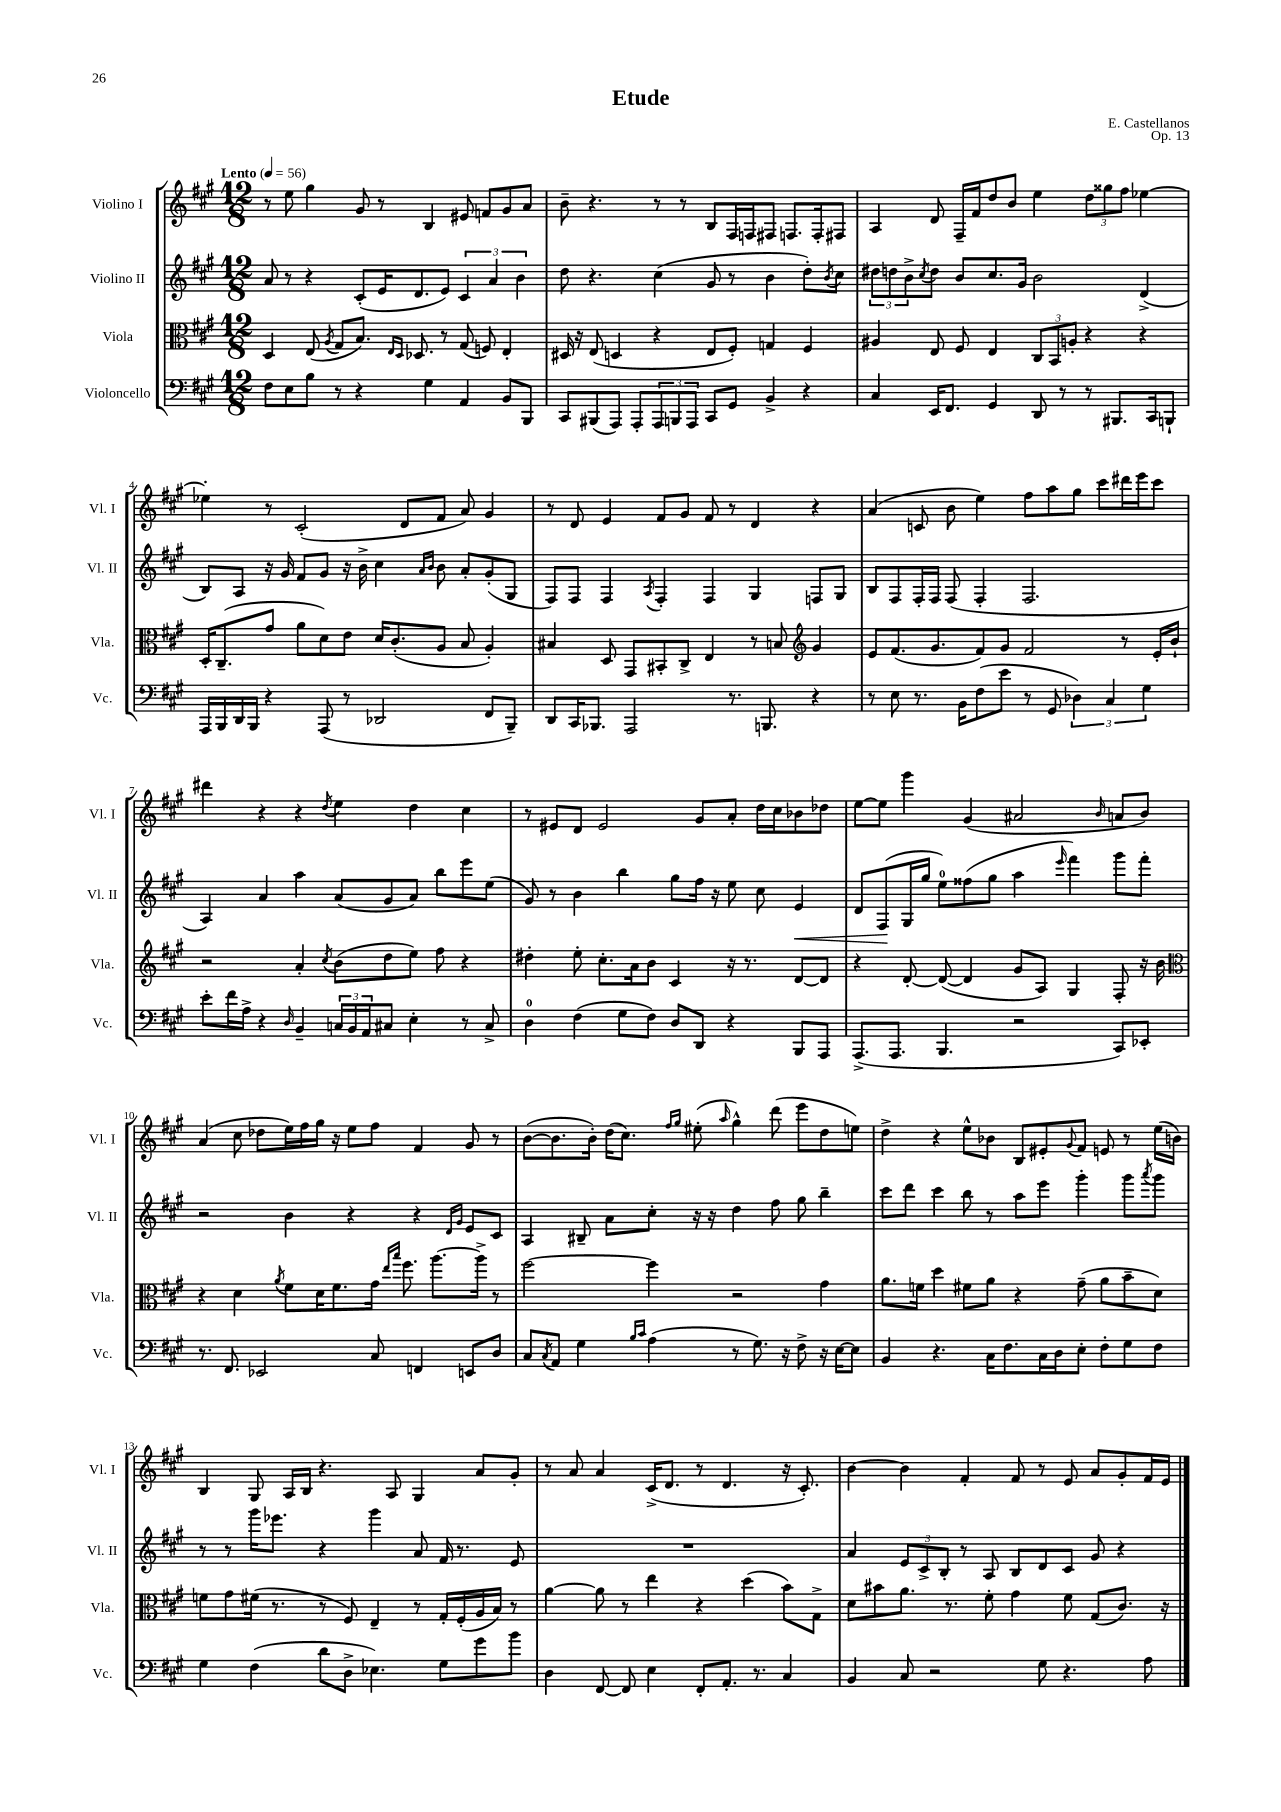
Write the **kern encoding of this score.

**kern	**kern	**kern	**dynam	**kern
*part4	*part3	*part2	*part2	*part1
*staff4	*staff3	*staff2	*staff2	*staff1
*I"Violoncello	*I"Viola	*I"Violino II	*	*I"Violino I
*I'Vc.	*I'Vla.	*I'Vl. II	*	*I'Vl. I
*clefF4	*clefC3	*clefG2	*	*clefG2
*k[f#c#g#]	*k[f#c#g#]	*k[f#c#g#]	*	*k[f#c#g#]
*M12/8	*M12/8	*M12/8	*	*M12/8
*MM56	*MM56	*MM56	*	*MM56
=1	=1	=1	=1	=1
!	!	!	!	!LO:TX:a:B:t=Lento
8F#\L	4D/	8a/	.	8r
8E\	.	8r	.	8ee\
8B\J	(8E/	4r	.	4gg#\
.	8qA/	.	.	.
8r	8G#/L	.	.	.
4r	8.B/J)	(8c#'/L	.	8g#/
.	.	16e/K	.	8r
.	16qqE/LL	.	.	.
.	16qqD/JJ	.	.	.
.	8.D-X/	8.d/	.	.
4G#\	.	.	.	4B/
.	8r	8e/J)	.	.
4AA/	(8G#/	6c#/	.	8e#X/
.	8Fn/)	.	.	8fn/L
.	.	6a/	.	.
8BB/L	4E'/	.	.	8g#/
.	.	6b\	.	.
8BBB/J	.	.	.	8a/J
=2	=2	=2	=2	=2
8CC#/L	16D#X/	8dd\	.	8b~\
.	16r	.	.	.
(8BBB#X/	(8E/	4.r	.	4.r
8AAA/J)	4Dn/	.	.	.
8AAA'/L	.	.	.	.
12AAA/	4r	(4cc#\	.	8r
12BBBn/	.	.	.	.
.	.	.	.	8r
12AAA/J	.	.	.	.
8CC#/L	8E/L	8g#/	.	8B/L
8GG#/J	8F#'/J)	8r	.	16F#/L
.	.	.	.	16Fn/J
4BB^/	4Gn/	4b\	.	8F#X/J
.	.	.	.	8.Fn/L
4r	4F#/	8dd'\L)	.	.
.	.	.	.	16F'/k
.	.	8qb/	.	.
.	.	8cc#\J	.	8F#X/J
=3	=3	=3	=3	=3
4C#/	4A#X/	12dd#X\L	.	4A/
.	.	12ddn\	.	.
.	.	12b^\	.	.
.	.	8qcc#/	.	.
16EE/KL	8E/	8dd\J	.	8d/
8.FF#/J	.	.	.	.
.	8F#/	8b/L	.	16F#~/LL
.	.	.	.	16f#/J
4GG#/	4E/	8.cc#/	.	8dd/
.	.	.	.	8b/J
.	.	16g#/Jk	.	.
8DD/	12C#/L	2b\	.	4ee\
.	12BB/	.	.	.
8r	.	.	.	.
.	12An'/J	.	.	.
8r	4r	.	.	12dd\L
.	.	.	.	12gg##X\
8.BBB#X/L	.	.	.	.
.	.	.	.	12ff#\J
.	4r	(4d^/	.	[4ee-X\
16CC#/k	.	.	.	.
8BBBn`/J	.	.	.	.
!!LO:LB:g=z
=4	=4	=4	=4	=4
16AAA/LL	16D'/KL	8B/L)	.	4ee-X'\]
16BBB/	(8.C#~/	.	.	.
16DD/	.	8A/J	.	.
16BBB/JJ	.	.	.	.
4r	8g#/J	16r	.	8r
.	.	16g#/	.	.
.	8a\L	8f#/L	.	(2c#'/
(8AAA/	8d\)	8g#/J	.	.
8r	8e\J	16r	.	.
.	.	16b^\	.	.
2DD-X/	16d/KL	4cc#\	.	.
.	(8.c#'/	.	.	.
.	.	.	.	8d/L
.	.	16qqa/LL	.	.
.	.	16qqb/JJ	.	.
.	8A/J	8b\	.	8f#/J
.	8B/	8a'/L	.	8a/)
8FF#/L	4A'/)	(8g#'/	.	4g#/
8BBB~/J)	.	8G#/J	.	.
=5	=5	=5	=5	=5
8DD/L	4B#X/	8F#/L)	.	8r
16CC#/K	.	8F#/J	.	8d/
8.BBB-X/J	.	.	.	.
.	8D/	4F#/	.	4e/
2AAA/	8GG#/L	.	.	.
.	.	8qA/	.	.
.	8BB#X'/	4F#'/	.	8f#/L
.	8C#^/J	.	.	8g#/J
.	4E/	4F#/	.	8f#/
8.r	.	.	.	8r
.	8r	4G#/	.	4d/
8.BBBn/	.	.	.	.
.	8Bn/	.	.	.
*	*clefG2	*	*	*
4r	4g#/	8Fn/L	.	4r
.	.	8G#/J	.	.
=6	=6	=6	=6	=6
8r	8e/L	8B/L	.	(4a/
8E\	(8.f#/	8F#/	.	.
8.r	.	16F#'/L	.	8cn/
.	8.g#/	16F#/JJ	.	.
.	.	(8F#/	.	8b\
16BB\KL	.	.	.	.
(8F#\	8f#/)	4F#'/	.	4ee\)
8e\J	8g#/J	.	.	.
8r	2f#/	2.F#/	.	8ff#\L
8GG#/	.	.	.	8aa\
6D-X\)	.	.	.	8gg#\J
.	.	.	.	8ccc#\L
6C#/	.	.	.	.
.	8r	.	.	16ddd#X\L
.	.	.	.	16eee\J
6G#\	.	.	.	.
.	16e'/LL	.	.	8ccc#\J
.	16b`/JJ	.	.	.
!!LO:LB:g=z
=7	=7	=7	=7	=7
8e'\L	2r	4A/)	.	4ddd#X\
16f#\L	.	.	.	.
16A^\JJ	.	.	.	.
4r	.	4a/	.	4r
16qqD/	.	.	.	.
4BB~/	4a'/	4aa\	.	4r
.	8qcc#/	.	.	8qdd/
24Cn/LL	(8b\L	(8a/L	.	4ee\
24BB/	.	.	.	.
24AA/J	.	.	.	.
8C#X/J	8dd\	8g#/	.	.
4E'\	8ee\J)	8a/J)	.	4dd\
.	8ff#\	8bb\L	.	.
8r	4r	8eee\	.	4cc#\
8C#^/	.	(8ee\J	.	.
=8	=8	=8	=8	=8
4D\	4dd#X'\	8g#/)	.	8r
.	.	8r	.	8e#X/L
(4F#\	8ee'\	4b\	.	8d/J
.	8.cc#'\L	.	.	2e#/
8G#\L	.	4bb\	.	.
.	16a\k	.	.	.
8F#\J)	8b\J	.	.	.
8D/L	4c#/	8gg#\L	.	.
8DD/J	.	16ff#\Jk	.	8g#/L
.	.	16r	.	.
4r	16r	8ee\	.	8a'/J
.	8.r	.	.	.
.	.	8cc#\	.	16dd\LL
.	.	.	.	16cc#\J
!	!	!	!LO:HP:b	!
8BBB/L	[8d/L	4e/	<	8b-X\
8AAA/J	8d/J]	.	.	8dd-X\J
=9	=9	=9	=9	=9
(8.AAA^/L	4r	8d/L	.	[8ee\L
.	.	(8F#/	.	8ee\J]
8.AAA/J	.	.	.	.
.	[8d'/	16G#/L	[	4ggg#\
.	.	16gg#/JJ	.	.
4.BBB/	(8d/_	8ee\L)	.	.
.	4d/]	(8ff##X\	.	(4g#/
.	.	8gg#\J	.	.
2r	8g#/L	4aa\	.	2a#X/
.	8A/J)	.	.	.
.	.	16qqeee/	.	.
.	4G#/	4fff#\)	.	.
.	.	.	.	16qqb/
8CC#/L)	8F#'/	8ggg#\L	.	8an/L
8EE-X'/J	16r	8fff#'\J	.	8b/J)
.	16b\	.	.	.
!!LO:LB:g=z
=10	=10	=10	=10	=10
*	*clefC3	*	*	*
8.r	4r	2r	.	(4a/
8.FF#/	.	.	.	.
.	4d\	.	.	8cc#\
2EE-X/	.	.	.	8dd-X\L
.	8qa/	.	.	.
.	8f#\L	4b\	.	16ee\L)
.	.	.	.	16ff#\
.	16d\K	.	.	16gg#\JJ
.	8.f#\	.	.	16r
.	.	4r	.	8ee\L
8C#/	16g#\Jk	.	.	8ff#\J
.	16qqee/LL	.	.	.
.	16qqbb/JJ	.	.	.
.	8.ff#\	.	.	.
4FFn/	.	4r	.	4f#/
.	[8.aa\L	.	.	.
.	.	16qqd/LL	.	.
.	.	16qqg#/JJ	.	.
8EEn/L	.	8e/L	.	8g#/
.	16aa^\Jk]	.	.	.
8D/J	8r	8c#/J	.	8r
=11	=11	=11	=11	=11
8C#/L	[2ff#\	4A/	.	([8b\L
8qC#/	.	.	.	.
8AA/J	.	.	.	8.b\]
4G#\	.	8B#X~/	.	.
.	.	.	.	16b'\Jk)
.	.	8a\L	.	(16dd\KL
.	.	.	.	8.cc#\J)
16qqB/LL	.	.	.	.
16qqc#/JJ	.	.	.	.
(4A\	4ff#\]	8cc#'\J	.	.
.	.	.	.	16qqff#/LL
.	.	.	.	16qqgg#/JJ
.	.	16r	.	(8ee#X'\
.	.	16r	.	.
.	.	.	.	16qqaa/
8r	2r	4dd\	.	4gg#^^\)
8.G#\)	.	.	.	.
.	.	8ff#\	.	(8ddd\
16r	.	.	.	.
8F#^\	.	8gg#\	.	8eee\L
16r	4g#\	4bb~\	.	8dd\
[16E\KL	.	.	.	.
8E\J]	.	.	.	8een\J)
=12	=12	=12	=12	=12
4BB/	8.a\L	8ccc#\L	.	4dd^\
.	.	8ddd\J	.	.
.	16fn\Jk	.	.	.
4.r	4dd\	4ccc#\	.	4r
.	8f#X\L	8bb\	.	8ee^^\L
16C#\KL	8a\J	8r	.	8b-X\J
8.F#\	.	.	.	.
.	4r	8aa\L	.	8B/L
16C#\L	.	8eee\J	.	8e#X'/
16D\J	.	.	.	.
.	.	.	.	8qqg#/
8E'\J	(8g#~\	4ggg#'\	.	8f#/J
8F#'\L	8a\L	.	.	8en/
8G#\	8b~\	8ggg#\L	.	8r
.	.	8qaaa/	.	.
8F#\J	8d\J)	8ggg#\J	.	(16ee\LL
.	.	.	.	16bn\JJ)
!!LO:LB:g=z
=13	=13	=13	=13	=13
4G#\	8fn\L	8r	.	4B/
.	8g#\	8r	.	.
(4F#\	(16f#X\Jk	16ggg#\KL	.	8G#/
.	8.r	8.eee-X\J	.	.
.	.	.	.	16A/LL
.	.	.	.	16B/JJ
8d\L	8r	4r	.	4.r
8D^\J	8F#/)	.	.	.
4.E-X\)	4E~/	4ggg#\	.	.
.	.	.	.	8A/
.	8r	8a/	.	4G#/
8G#\L	16G#'/LL	16f#/	.	.
.	(16F#'/	8.r	.	.
8g#\	16A/	.	.	8a/L
.	16B/JJ)	.	.	.
8b\J	8r	8e/	.	8g#'/J
=14	=14	=14	=14	=14
4D\	[4a\	1.r	.	8r
.	.	.	.	8a/
[8FF#/	8a\]	.	.	4a/
8FF#/]	8r	.	.	.
4E\	4ee\	.	.	(16c#^/KL
.	.	.	.	8.d/J
8FF#'/L	4r	.	.	8r
8.AA'/J	.	.	.	4.d/
.	(4dd\	.	.	.
8.r	.	.	.	.
4C#/	8b\L)	.	.	16r
.	.	.	.	8.c#'/)
.	8G#^\J	.	.	.
=15	=15	=15	=15	=15
4BB/	8d\L	4a/	.	[4b\
.	8b#X\	.	.	.
8C#/	8.a\J	12e/L	.	4b\]
.	.	12c#^/	.	.
2r	.	.	.	.
.	.	12B'/J	.	.
.	8.r	.	.	.
.	.	8r	.	4f#'/
.	8f#'\	8A/	.	.
.	4g#\	8B/L	.	8f#/
8G#\	.	8d/	.	8r
4.r	8f#\	8c#/J	.	8e/
.	(8G#/L	8g#/	.	8a/L
.	8.c#/J)	4r	.	8g#'/
8A\	.	.	.	16f#/L
.	16r	.	.	16e/JJ
==	==	==	==	==
*-	*-	*-	*-	*-
